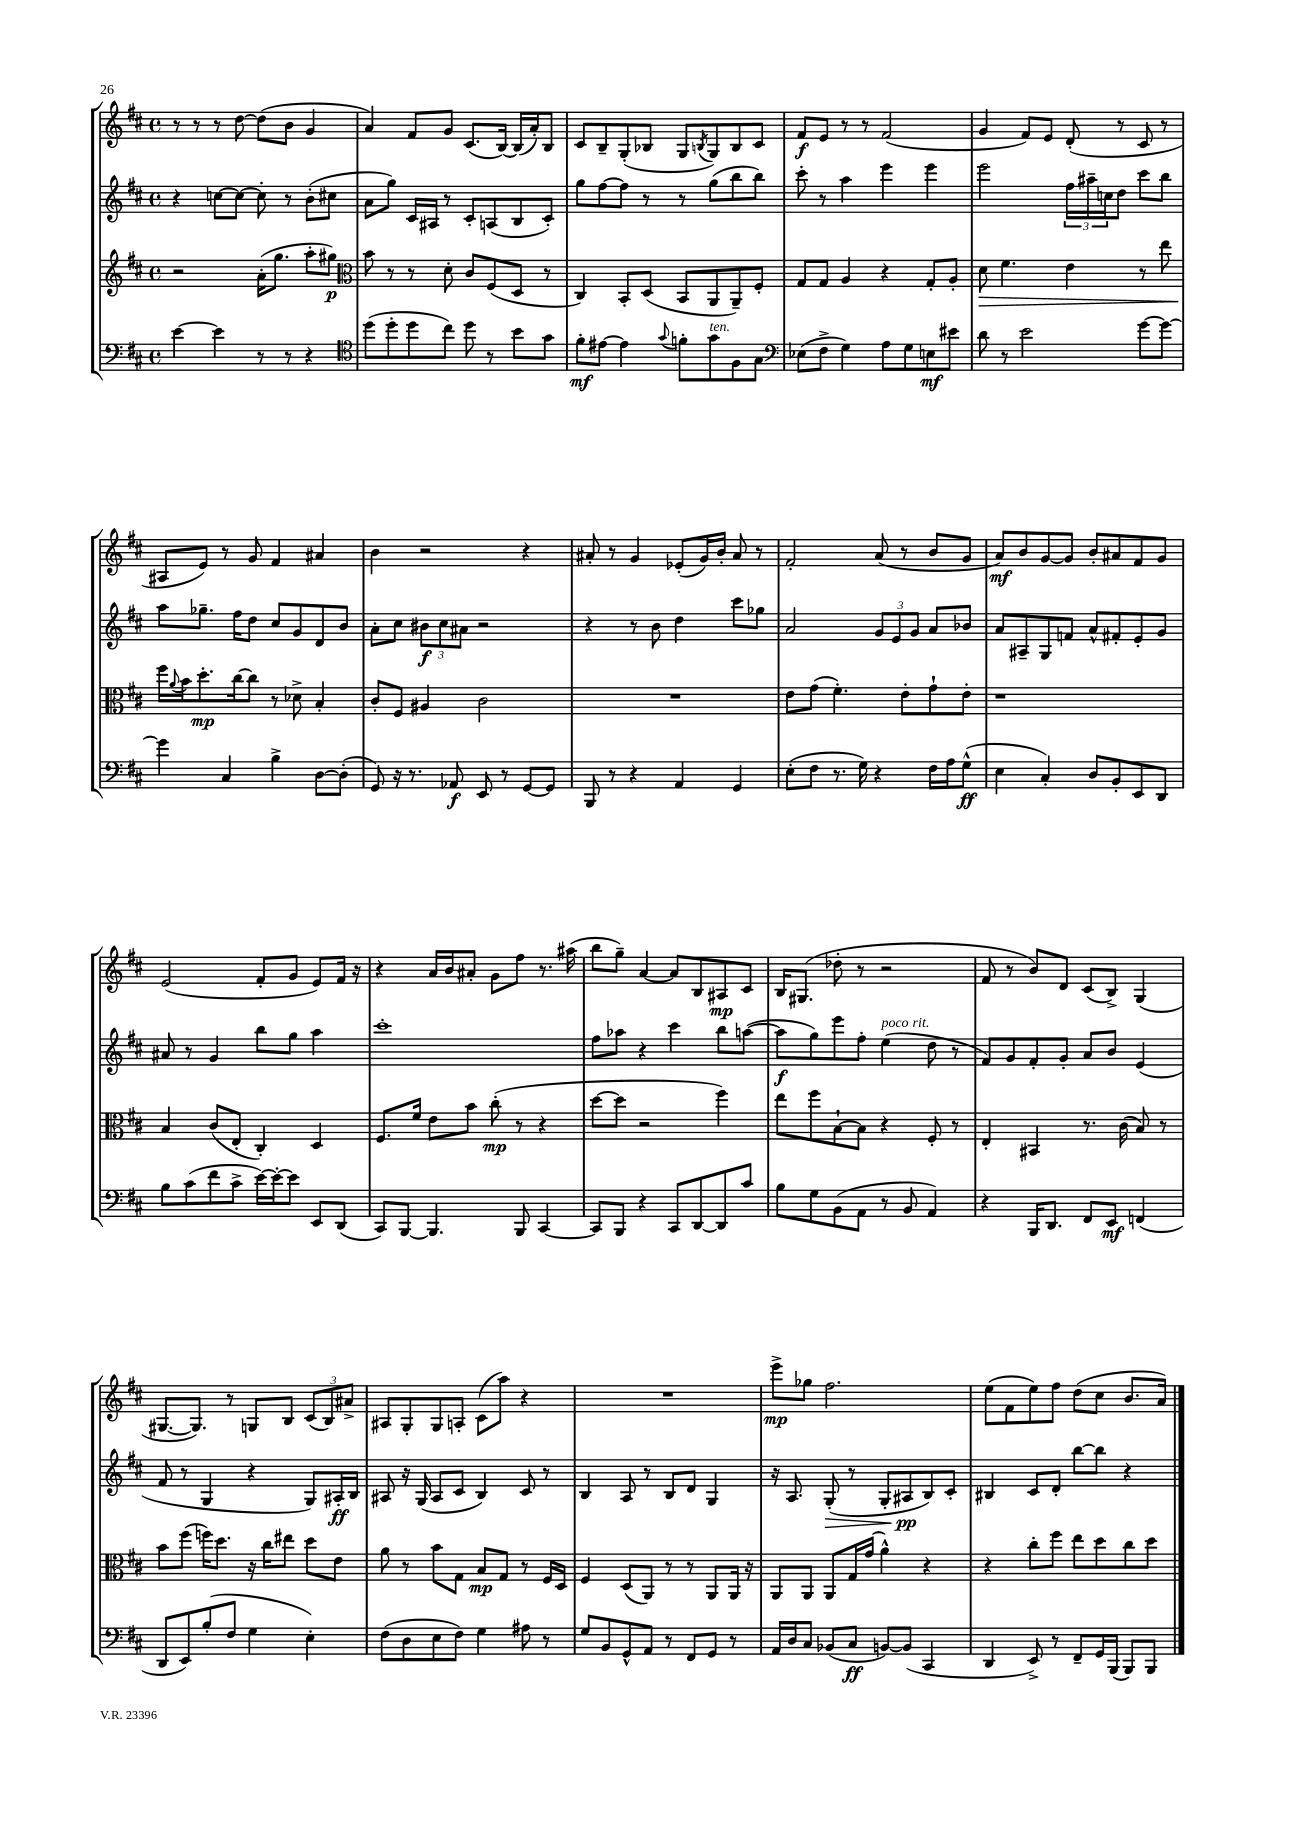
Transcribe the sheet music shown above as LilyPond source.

<<
\new StaffGroup <<
\new Staff = "s0" {
    \clef treble \key d \major \defaultTimeSignature \time 4/4
    r8 r8 r8 d''8~ d''8( b'8 g'4 |
    a'4) fis'8 g'8 cis'8.( b16~) b16( a'16-.) b8 |
    cis'8 b8-- g8-.( bes8 g8 \acciaccatura { b8 } g8) b8 cis'8 |
    fis'8\f e'8 r8 r8 fis'2( |
    g'4 fis'8) e'8 d'8-.( r8 cis'8 r8 |
    ais8 e'8) r8 g'8 fis'4 ais'4 |
    b'4 r2 r4 |
    ais'8-. r8 g'4 ees'8-.( g'16) b'16-. ais'8 r8 |
    fis'2-. a'8( r8 b'8 g'8 |
    a'8\mf) b'8 g'8~ g'8 b'8-. ais'8 fis'8 g'8 |
    e'2( fis'8-. g'8 e'8) fis'16 r16 |
    r4 a'16 b'16 ais'8-. g'8 fis''8 r8. ais''16( |
    b''8 g''8--) a'4~ a'8 b8 ais8\mp cis'8 |
    b16 gis8.( des''8-. r8 r2 |
    fis'8 r8 b'8) d'8 cis'8( b8->) g4( |
    gis8.~ gis8.) r8 g8 b8 \tuplet 3/2 { cis'8( b8) ais'8-> } |
    ais8 g8-. g8 a8-. cis'8( a''8) r4 |
    R1 |
    e'''8->\mp ges''8 fis''2. |
    e''8( fis'8 e''8) fis''8 d''8( cis''8 b'8. a'16) \bar "|." |
}
\new Staff = "s1" {
    \clef treble \key d \major \defaultTimeSignature \time 4/4
    r4 c''8~ c''8~ c''8-. r8 b'8-.( cis''8 |
    a'8 g''8) cis'16 ais16 r8 cis'8-. a8( b8 cis'8-.) |
    g''8 fis''8~ fis''8 r8 r8 g''8( b''8 b''8) |
    cis'''8-. r8 a''4 e'''4 e'''4 |
    e'''2 \tuplet 3/2 { fis''16 ais''16-- c''16 } d''8 cis'''8 b''8 |
    a''8 ges''8.-- fis''16 d''8 cis''8 g'8 d'8 b'8 |
    a'8-. cis''8 \tuplet 3/2 { bis'8\f cis''8 ais'8 } r2 |
    r4 r8 b'8 d''4 cis'''8 ges''8 |
    a'2 \tuplet 3/2 { g'8 e'8 g'8 } a'8 bes'8 |
    a'8 ais8-- g8 f'8 a'8-^ fis'8-. e'8-. g'8 |
    ais'8 r8 g'4 b''8 g''8 a''4 |
    cis'''1-. |
    fis''8 aes''8 r4 cis'''4 b''8 a''8~( |
    a''8\f g''8) e'''8 fis''8-. e''4^\markup { \italic "poco rit." }( d''8 r8 |
    fis'8) g'8 fis'8-. g'8-. a'8 b'8 e'4( |
    fis'8 r8 g4 r4 g8) ais16-.\ff b16 |
    ais8 r16 g16( ais8 cis'8 b4) cis'8 r8 |
    b4 a8 r8 b8 d'8 g4 |
    r16 a8. g8-.\>( r8 g8-. ais8\pp\! b8) cis'8-. |
    bis4 cis'8 d'8-. b''8~ b''8 r4 \bar "|." |
}
\new Staff = "s2" {
    \clef treble \key d \major \defaultTimeSignature \time 4/4
    r2 a'16-.( g''8. a''8-. gis''8\p) |
    \clef alto b'8 r8 r8 d'8-. cis'8 fis8( d8 r8 |
    cis4) b,8-. d8( b,8 a,8 a,8--) fis8-. |
    g8 g8 a4 r4 g8-. a8-. |
    d'8\> fis'4. e'4 r8 e''8 |
    fis''16\! \appoggiatura { a'8 } b'16 d''8.-.\mp cis''16~ cis''8 r8 des'8-> b4-. |
    cis'8-. fis8 ais4 cis'2 |
    R1 |
    e'8 g'8( fis'4.-.) e'8-. g'8-! e'8-. |
    r1 |
    b4 cis'8( e8-. cis4-.) d4 |
    fis8. fis'16 e'8 b'8 cis''8-.\mp( r8 r4 |
    d''8~ d''8 r2 fis''4) |
    e''8 fis''8 b8~-! b8 r4 fis8-. r8 |
    e4-. bis,4 r8. cis'16( b8) r8 |
    b'8 fis''8( f''16) d''8. r16 cis''16 eis''8 d''8 e'8 |
    a'8 r8 b'8 g8 b8\mp g8 r8 fis16 d16 |
    fis4 d8( a,8) r8 r8 a,8 a,16 r16 |
    a,8 a,8 a,8 g16 g'16( a'4-^) r4 |
    r4 cis''8-. fis''8 e''8 d''8 cis''8 d''8 \bar "|." |
}
\new Staff = "s3" {
    \clef bass \key d \major \defaultTimeSignature \time 4/4
    e'4~ e'4 r8 r8 r4 |
    \clef tenor d''8( d''8-. d''8 cis''8) d''8 r8 b'8 g'8 |
    fis'8-.\mf eis'8~ eis'4 \appoggiatura { g'8 } f'8-. g'8^\markup { \italic "ten." } fis8 g8 |
    \clef bass ees8( fis8-> g4) a8 g8 e8\mf eis'8 |
    d'8 r8 e'2 g'8~ g'8~ |
    g'4 cis4 b4-> d8~ d8-.( |
    g,8) r16 r8. aes,8\f e,8 r8 g,8~ g,8 |
    b,,8 r8 r4 a,4 g,4 |
    e8-.( fis8 r8. g16) r4 fis16 a16 g8-^\ff( |
    e4 cis4-.) d8 b,8-. e,8 d,8 |
    b8 cis'8( fis'8 cis'8-> e'16~) e'16~-. e'8 e,8 d,8( |
    cis,8) b,,8~ b,,4. b,,8 cis,4~ |
    cis,8 b,,8 r4 cis,8 d,8~ d,8 cis'8 |
    b8 g8 b,8( a,8 r8 b,8 a,4) |
    r4 b,,16 d,8. fis,8 e,8\mf f,4( |
    d,8 e,8) b8-.( fis8 g4 e4-.) |
    fis8( d8 e8 fis8) g4 ais8 r8 |
    g8 b,8 g,8-^ a,8 r8 fis,8 g,8 r8 |
    a,16 d16 cis8 bes,8( cis8\ff b,8~) b,8( cis,4 |
    d,4 e,8->) r8 fis,8-- g,16 b,,16( b,,8) b,,8 \bar "|." |
}
>>
>>
\layout { \context { \Score \remove "Bar_number_engraver" } }
